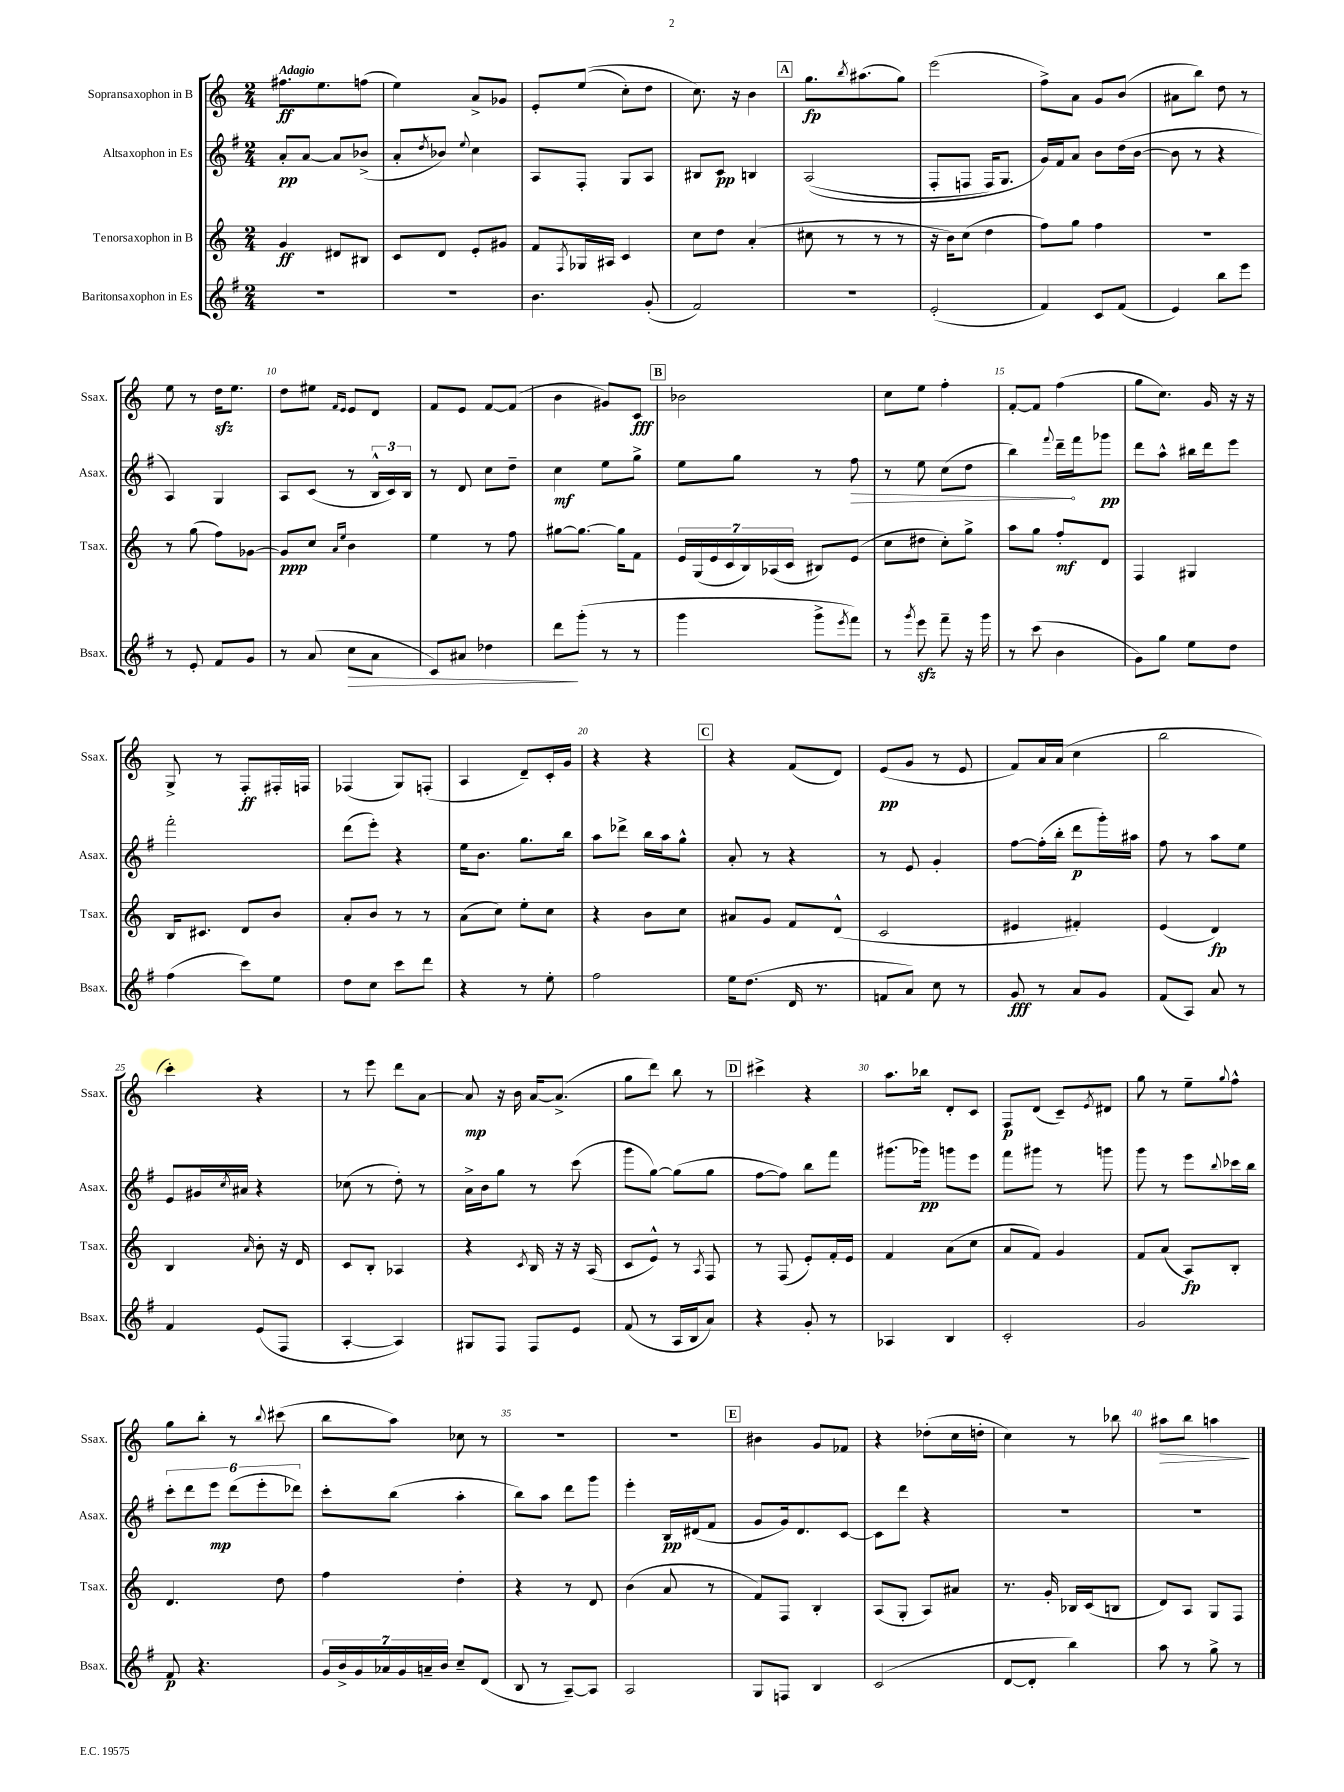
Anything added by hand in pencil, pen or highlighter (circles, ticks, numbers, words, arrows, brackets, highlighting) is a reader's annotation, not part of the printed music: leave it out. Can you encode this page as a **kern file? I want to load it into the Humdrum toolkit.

**kern	**kern	**kern	**kern
*staff4	*staff3	*staff2	*staff1
*clefG2	*clefG2	*clefG2	*clefG2
*k[f#]	*k[]	*k[f#]	*k[]
*M2/4	*M2/4	*M2/4	*M2/4
2r	4g	8a'	8.ff#
.	.	[8a	.
.	.	.	8.ee
.	8d#	8a]	.
.	8B#	(8b-^	(8ff
=	=	=	=
2r	8c	8a'	4ee)
.	.	8qdd	.
.	8d	8b-)	.
.	.	8qqee	.
.	8e'	4cc	8a^
.	8g#	.	8g-
=	=	=	=
4.b	8f	8A	8e'
.	8qF	.	.
.	16G-	8F#'	&((8ee
.	16A#	.	.
.	4c	8G	8cc')
(8g'	.	8A	8dd
=	=	=	=
2f#)	8cc	8B#	8.cc&)
.	8dd	8c	.
.	.	.	16r
.	(4a'	4B	4b
=	=	=	=
2r	8cc#	&((2A	8.gg
.	8r	.	.
.	.	.	8qbb
.	.	.	(8.aa#
.	8r	.	.
.	8r	.	8gg)
=	=	=	=
(2e'	16r	8F#'	(2eee
.	16b)	.	.
.	(8cc	8F	.
.	4dd	16F)	.
.	.	8.G	.
=	=	=	=
4f#)	8ff)	16g&)	8ff^)
.	.	16f#	.
.	8gg	8a	8a
8c	4ff	8b	8g
(8f#	.	(16dd	(8b
.	.	[16b	.
=	=	=	=
4e)	2r	8b]	8a#
.	.	8r	8bb)
8bb	.	4r	8dd
8eee	.	.	8r
=	=	=	=
8r	8r	4A)	8ee
8e'	(8gg	.	8r
8f#	8ff)	4G	16dd
.	.	.	8.ee
8g	[8g-	.	.
=	=	=	=
8r	8g-]	8A	8dd
(8a	8cc	(8c	8ee#
.	16qqa	.	16qqf
.	16qqee	.	16qqe
8cc	4b	8r	8e
8a	.	24B^^	8d
.	.	24c)	.
.	.	24B	.
=	=	=	=
8c)	4ee	8r	8f
8a#	.	8d	8e
4dd-	8r	8cc	[8f
.	8ff	8dd~	(8f]
=	=	=	=
8ddd	[8gg#	4cc	4b
(8ggg'	8.gg#_	.	.
8r	.	8ee	8g#)
.	16gg#]	.	.
8r	8f	8gg^	8c
=	=	=	=
4ggg	28e	8ee	2b-
.	(28G	.	.
.	28e	.	.
.	28c	.	.
.	.	8gg	.
.	28B)	.	.
.	(28A-	.	.
.	28c	.	.
8ggg^	8B#)	8r	.
8qeee	.	.	.
8fff#)	(8e	8ff#	.
=	=	=	=
8r	8cc	8r	8cc
8qggg	.	.	.
8eee	8dd#	8ee	8ee
8fff#~	8cc')	(8cc	4ff'
16r	8gg^	8dd	.
16ggg	.	.	.
=	=	=	=
8r	8aa	4bb)	[8f'
(8ccc	8gg	.	8f]
.	.	8qqfff#	.
4b	8ff'	16ddd~	(4ff
.	.	16fff#	.
.	8d	8ggg-	.
=	=	=	=
8g)	4F	8ddd	8gg
8gg	.	8aa^^	8.cc)
8ee	4G#	16bb#	.
.	.	16ddd	16g
8dd	.	8eee	16r
.	.	.	16r
=	=	=	=
(4ff#	16B	2fff#'	8G^
.	8.c#	.	.
.	.	.	8r
8ccc)	8d	.	8F'
8ee	8b	.	16F#'
.	.	.	16F
=	=	=	=
8dd	8a'	(8ddd	(4F-
8cc	8b	8eee')	.
8ccc	8r	4r	8G)
8ddd	8r	.	(8F'
=	=	=	=
4r	(8a	16ee	4A
.	.	8.b	.
.	8cc)	.	.
8r	8ee'	8.gg	8d~)
8ee'	8cc	.	16c'
.	.	16bb	16g
=	=	=	=
2ff#	4r	8aa	4r
.	.	8ddd-^	.
.	8b	16bb	4r
.	.	16aa	.
.	8cc	8gg^^	.
=	=	=	=
16ee	8a#	8a'	4r
(8.dd	.	.	.
.	8g	8r	.
16d	8f	4r	(8f
8.r	.	.	.
.	(8d^^	.	8d)
=	=	=	=
8f	2c	8r	(8e
8a)	.	8e	8g
8cc	.	4g'	8r
8r	.	.	8e
=	=	=	=
8g	4e#	[8ff#	8f)
8r	.	(16ff#']	16a
.	.	16bb'	(16a
8a	4f#')	8ddd	4cc
8g	.	16ggg')	.
.	.	16aa#	.
=	=	=	=
(8f#	(4e	8ff#	2bb
8A)	.	8r	.
8a	4d)	8aa	.
8r	.	8ee	.
=	=	=	=
4f#	4B	8e	4ccc')
.	.	16g#	.
.	.	8qcc	.
.	.	16a#	.
.	16qqa	.	.
(8e	8b'	4r	4r
8F#	16r	.	.
.	16d	.	.
=	=	=	=
[4A'	8c	(8cc-	8r
.	8B'	8r	8eee
4A])	4A-	8dd')	8ddd
.	.	8r	[8a
=	=	=	=
8G#	4r	16a^	8a]
.	.	16b	.
8F#	.	8gg	16r
.	.	.	16b
.	8qc	.	.
8F#	16B	8r	[16a
.	16r	.	(8.a^]
8e	16r	(8ccc	.
.	(16A	.	.
=	=	=	=
(8f#	8c	8ggg	8gg
8r	8e^^)	[8gg)	8ddd)
16A	8r	(8gg]	8bb
16B	.	.	.
.	8qA	.	.
8a)	8F	8gg	8r
=	=	=	=
4r	8r	[8ff#	4ccc#^
.	(8F	8ff#])	.
8g'	8e')	8bb	4r
8r	16f'	8fff#	.
.	16e	.	.
=	=	=	=
4A-	4f	(8.ggg#	8.aa
.	.	16ggg-)	16bb-
4B	(8a	8ggg	8d'
.	8cc	8eee	8c
=	=	=	=
2c'	8a	8fff#	8F
.	8f)	8ggg#	(8d
.	4g	8r	8c~)
.	.	.	8qe
.	.	8ggg	8d#
=	=	=	=
2g	8f	8ggg	8gg
.	(8a	8r	8r
.	8A)	8eee	8ee~
.	.	8qqbb	8qqgg
.	8B'	16ccc-	8ff^^
.	.	16bb	.
=	=	=	=
8f#	4.d	12ccc'	8gg
.	.	12ddd	.
4.r	.	.	8bb'
.	.	12eee	.
.	.	(12ddd	8r
.	.	12eee'	.
.	.	.	8qqbb
.	8dd	.	(8ccc#
.	.	12ddd-)	.
=	=	=	=
28g	4ff	8ccc'	8bb
28b^	.	.	.
28g	.	.	.
28a-	.	.	.
.	.	(8bb	8aa)
28g	.	.	.
28a~	.	.	.
28b	.	.	.
8cc~	4dd'	4aa'	8cc-
(8d	.	.	8r
=	=	=	=
8B	4r	8bb)	2r
8r	.	8aa	.
[8A~)	8r	8ddd	.
8A]	8d	8ggg	.
=	=	=	=
2A	(4b	4eee'	2r
.	8a	16B	.
.	.	(16d#	.
.	8r	8f#	.
=	=	=	=
8G	8f)	8g	4b#
8F	8F	16g)	.
.	.	8.d	.
4B	4B'	.	8g
.	.	[8c	8f-
=	=	=	=
(2c	(8A	8c]	4r
.	8G'	8ddd	.
.	8A)	4r	(8dd-'
.	8a#	.	16cc
.	.	.	16dd'
=	=	=	=
[8d	8.r	2r	4cc)
8d']	.	.	.
.	16g'	.	.
4bb)	16B-	.	8r
.	(16c	.	.
.	8B	.	8bb-
=	=	=	=
8aa	8d)	2r	8aa#
8r	8A	.	8bb
8gg^	8G	.	4aa
8r	8F	.	.
==	==	==	==
*-	*-	*-	*-
